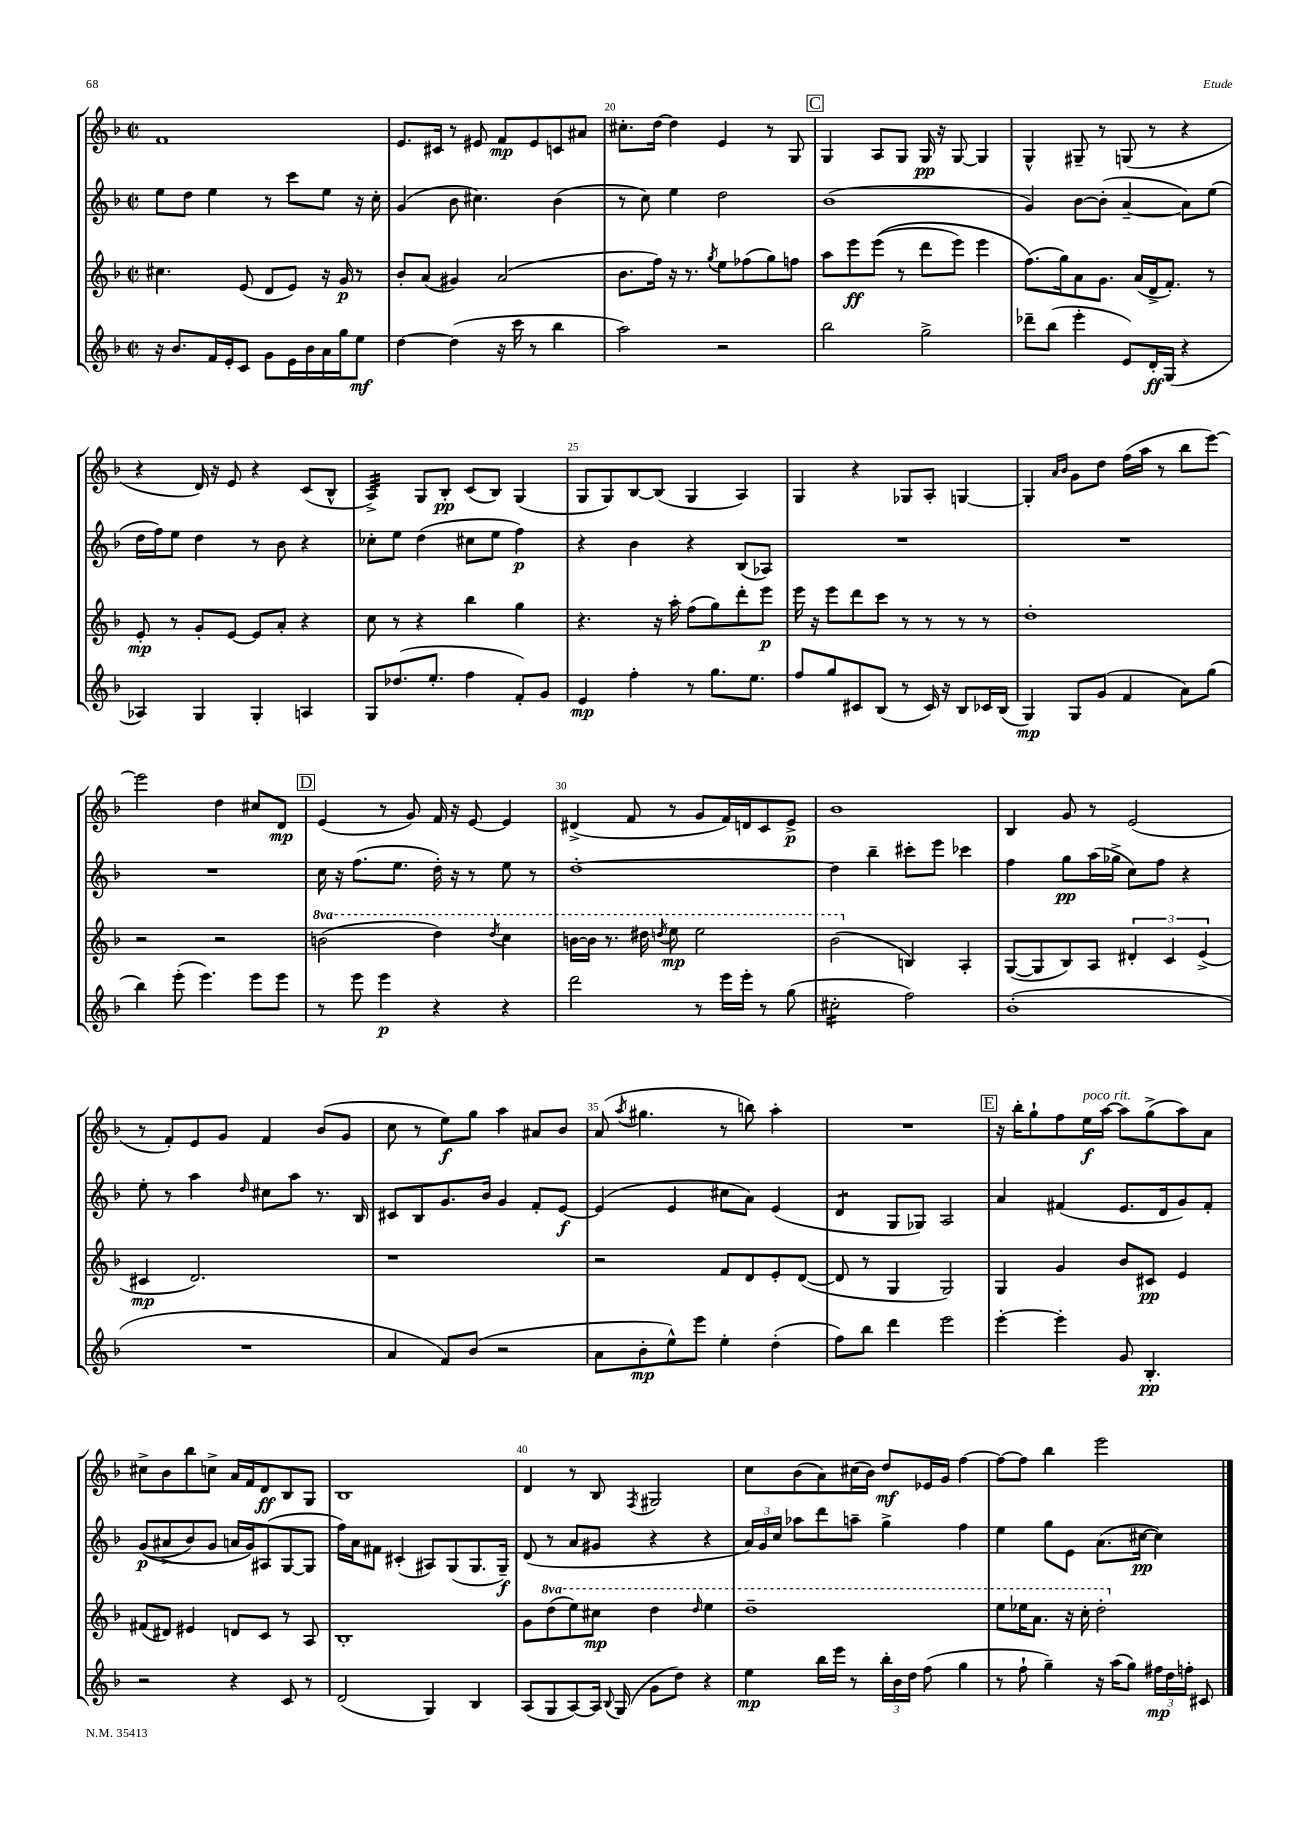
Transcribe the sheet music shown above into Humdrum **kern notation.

**kern	**kern	**kern	**kern
*staff4	*staff3	*staff2	*staff1
*clefG2	*clefG2	*clefG2	*clefG2
*k[b-]	*k[b-]	*k[b-]	*k[b-]
*M2/2	*M2/2	*M2/2	*M2/2
*met(c|)	*met(c|)	*met(c|)	*met(c|)
16r	4.cc#	8ee	1f
8.b-	.	.	.
.	.	8dd	.
16f	.	4ee	.
16e'	.	.	.
8c	(8e	.	.
8g	8d	8r	.
16e	8e)	8ccc	.
16b-	.	.	.
16a	16r	8ee	.
16gg	16g	.	.
8ee	8r	16r	.
.	.	16cc'	.
=	=	=	=
[4dd	8b-'	(4g	8.e
.	(8a	.	.
.	.	.	16c#
(4dd]	4g#)	8b-	8r
.	.	4.cc#)	8e#
16r	(2a	.	8f
16ccc	.	.	.
8r	.	.	8e#
4bb-	.	(4b-	8c
.	.	.	8a#
=	=	=	=
2aa)	8.b-	8r	8.cc#'
.	.	8cc)	.
.	16ff)	.	[16dd
.	16r	4ee	4dd]
.	8.r	.	.
.	8qgg	.	.
2r	8ee	2dd	4e
.	(8ff-	.	.
.	8gg)	.	8r
.	8ff	.	8G
=	=	=	=
2bb-	8aa	(1b-	4G
.	8eee	.	.
.	&((8eee	.	8A
.	8r	.	8G
2gg^	8ddd	.	16G
.	.	.	16r
.	8eee)	.	[8G
.	4eee	.	4G]
=	=	=	=
8ddd-~	(8.ff&)	4g)	4G^^
(8bb-	.	.	.
.	16gg)	.	.
4eee'	8a	[8b-	8G#~
.	8.g	(8b-']	8r
8e)	.	[4a~	(8G
.	(16a	.	.
16d'	16d^	.	8r
(16G	8.f')	.	.
4r	.	8a])	4r
.	8r	(8ee	.
=	=	=	=
4A-)	8e'	16dd	4r
.	.	16ff)	.
.	8r	8ee	.
4G	8g'	4dd	16d)
.	.	.	16r
.	[8e	.	8e
4G'	8e]	8r	4r
.	8a'	8b-	.
4A	4r	4r	(8c
.	.	.	8B-^^
=	=	=	=
8G	8cc	8cc-'	4A^)
(8.dd-	8r	8ee	.
.	4r	(4dd	8G
8.ee'	.	.	.
.	.	.	8B-'
4ff	4bb-	8cc#	(8c
.	.	8ee	8B-)
8f')	4gg	4ff)	(4G
8g	.	.	.
=	=	=	=
4e	4.r	4r	8G
.	.	.	8G)
4ff'	.	4b-	[8B-
.	16r	.	(8B-]
.	16aa'	.	.
8r	(8ff	4r	4G
8.gg	8gg)	.	.
.	8ddd'	(8B-	4A)
8.ee	.	.	.
.	8eee	8A-)	.
=	=	=	=
8ff	16eee	1r	4G
.	16r	.	.
8gg	8eee	.	.
8c#	8ddd	.	4r
(8B-	8ccc	.	.
8r	8r	.	8G-
16c#)	8r	.	8A'
16r	.	.	.
8B-	8r	.	[4G
16c-	8r	.	.
(16B-	.	.	.
=	=	=	=
4G)	1dd'	1r	4G']
.	.	.	16qqa
.	.	.	16qqb-
8G	.	.	8g
(8g	.	.	8dd
4f	.	.	(16ff
.	.	.	16aa
.	.	.	8r
8a)	.	.	8bb-
(8gg	.	.	[8eee)
=	=	=	=
4bb-)	2r	1r	2eee]
(8eee'	.	.	.
4.eee)	.	.	.
.	2r	.	4dd
8eee	.	.	8cc#
8eee	.	.	8d
=	=	=	=
8r	(2bb	16cc	(4e
.	.	16r	.
8eee	.	(8.ff	.
4eee	.	.	8r
.	.	8.ee	.
.	.	.	8g)
4r	4ddd)	16dd')	16f
.	.	16r	16r
.	.	8r	[8e
.	8qddd	.	.
4r	4ccc	8ee	4e]
.	.	8r	.
=	=	=	=
2ddd	[16bb	[1dd'	(4d#^
.	16bb]	.	.
.	8.r	.	.
.	.	.	8f
.	16ddd#	.	.
.	8qddd	.	.
.	8eee	.	8r
8r	2eee	.	8g
16eee	.	.	16f)
16eee'	.	.	16d
8r	.	.	8c
(8gg	.	.	8e^
=	=	=	=
2cc#'	(2bb-	4dd]	1b-
.	.	4bb-~	.
2ff)	4B)	8ccc#'	.
.	.	8eee	.
.	4A'	4ccc-	.
=	=	=	=
(1b-'	([8G	4ff	4B-
.	8G]	.	.
.	8B-)	8gg	8g
.	8A	(16aa	8r
.	.	16gg-^	.
.	6d#'	8cc)	(2e
.	.	8ff	.
.	6c	.	.
.	.	4r	.
.	(6e^	.	.
=	=	=	=
1r	4c#	8ee'	8r
.	.	8r	8f')
.	2.d)	4aa	8e
.	.	.	8g
.	.	16qqdd	.
.	.	8cc#	4f
.	.	8aa	.
.	.	8.r	(8b-
.	.	.	8g
.	.	16B-	.
=	=	=	=
4a	1r	8c#	8cc
.	.	8B-	8r
8f)	.	8.g	8ee)
(8b-	.	.	8gg
.	.	16b-	.
2r	.	4g	4aa
.	.	8f'	8a#
.	.	[8e	8b-
=	=	=	=
8a	2r	(4e]	(8a
.	.	.	8qaa
8b-'	.	.	4.gg#
8ee^^)	.	4e	.
8eee	.	.	.
4ee'	8f	8cc#	8r
.	8d	8a)	8bb)
(4dd'	8e'	(4e	4aa'
.	([8d	.	.
=	=	=	=
8ff)	8d]	4d	1r
8bb-	8r	.	.
4ddd	4G	8G	.
.	.	8G-)	.
2eee	2G)	2A	.
=	=	=	=
[4eee'	4G	4a	16r
.	.	.	16bb-'
.	.	.	8gg`
4eee']	4g	(4f#	8ff
.	.	.	16ee
.	.	.	[16aa
8g	8b-	8.e	8aa]
4.B-'	8c#	.	(8gg^
.	.	16d	.
.	4e	8g)	8aa)
.	.	8f#'	8a
=	=	=	=
2r	(8f#	&((8g	8cc#^
.	8d#)	8a#^	8b-
.	4e#	8b-)	8bb-
.	.	8g	8cc^
4r	8d	16a	16a
.	.	16g&)	16f
.	8c	(8A#	8d
8c	8r	[8G	8B-
8r	8A	8G]	8G
=	=	=	=
(2d	1B-'	16ff)	1B-
.	.	16a	.
.	.	8f#	.
.	.	(4c#'	.
4G)	.	8A#)	.
.	.	(8G	.
4B-	.	8.G	.
.	.	16G~)	.
=	=	=	=
(8A	8g	(8d	4d
8G	(8ddd	8r	.
[8A)	8eee)	8a	8r
16A]	8ccc#	8g#	8B-
8qqB-	.	.	.
(16G	.	.	.
.	.	.	8qF
8g	4ddd	4r	2G#
8dd)	.	.	.
.	16qqddd	.	.
4r	4eee	4r	.
=	=	=	=
4ee	1ddd~	24a)	8cc
.	.	24g	.
.	.	24cc	.
.	.	8aa-	(8b-
16bb-	.	8ddd	8a)
16eee	.	.	.
8r	.	8aa~	(16cc#
.	.	.	16b-)
24bb-'	.	4gg^	8dd
24b-	.	.	.
24dd	.	.	.
(8ff	.	.	16e-
.	.	.	16g
4gg	.	4ff	[4ff
=	=	=	=
8r	8eee	4ee	8ff_
8ff`	16eee-	.	8ff]
.	8.aa	.	.
4gg~)	.	8gg	4bb-
.	16r	8e	.
.	16ccc'	.	.
16r	2ddd'	(8.a	2eee
(16aa	.	.	.
8gg)	.	.	.
.	.	[16cc#	.
24ff#	.	4cc#])	.
24dd	.	.	.
24ff'	.	.	.
8c#	.	.	.
==	==	==	==
*-	*-	*-	*-
